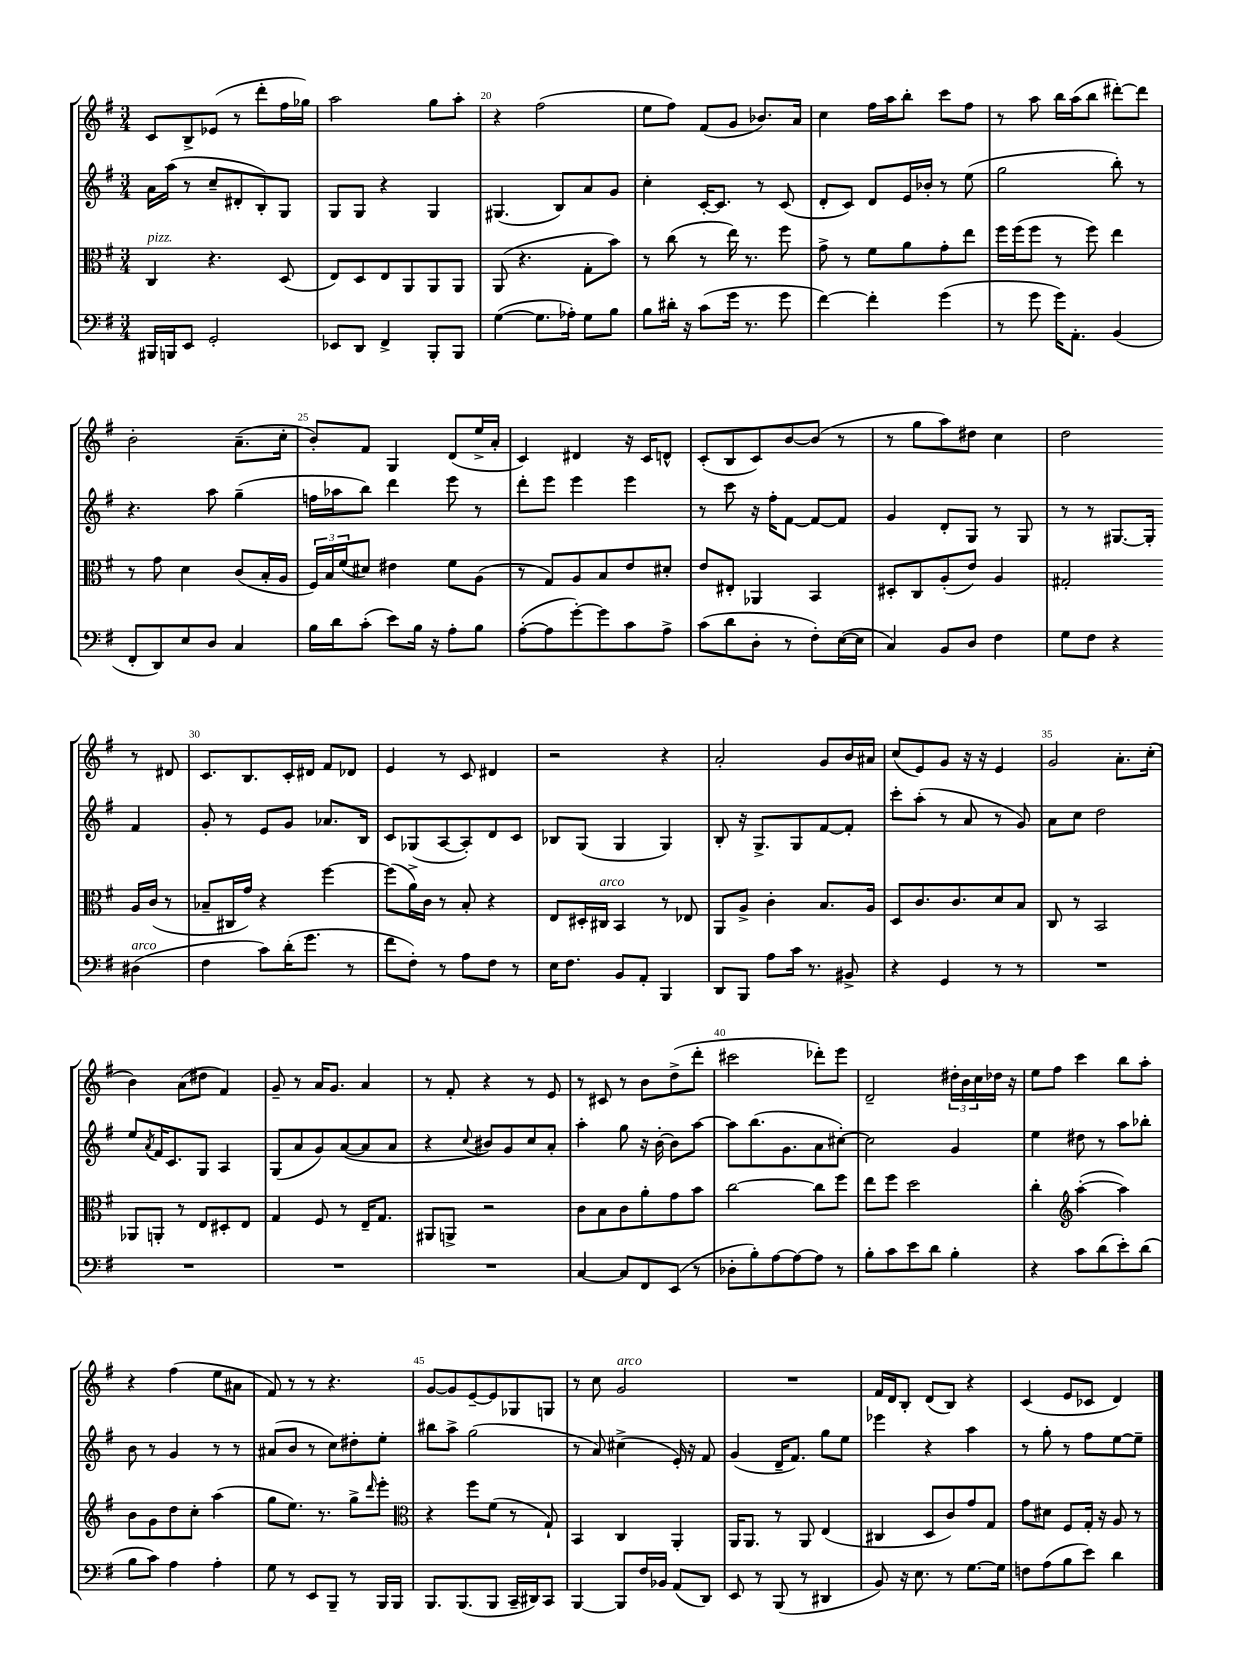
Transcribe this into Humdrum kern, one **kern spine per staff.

**kern	**kern	**kern	**kern
*part4	*part3	*part2	*part1
*staff4	*staff3	*staff2	*staff1
*clefF4	*clefC3	*clefG2	*clefG2
*k[f#]	*k[f#]	*k[f#]	*k[f#]
*M3/4	*M3/4	*M3/4	*M3/4
=18	=18	=18	=18
!	!LO:TX:a:i:t=pizz.	!	!
16BBB#X/LL	4C/	16a\LL	8c/L
16BBBn/J	.	(16aa\JJ	.
8EE/J	.	8r	8B^/
2GG'/	4.r	8cc~/L	(8e-X/J
.	.	8d#X'/	8r
.	.	8B'/)	8ddd'\L
.	(8D/	8G/J	16ff#\L
.	.	.	16gg-X\JJ)
=19	=19	=19	=19
8EE-X/L	8E/L)	8G/L	2aa\
8DD/J	8D/	8G/J	.
4FF#^/	8E/	4r	.
.	8AA/	.	.
8BBB'/L	8AA/	4G/	8gg\L
8BBB/J	8AA/J	.	8aa'\J
=20	=20	=20	=20
([4G\	(8AA/	(4.G#X/	4r
.	4.r	.	.
8.G\L]	.	.	(2ff#\
.	.	8B/L)	.
16A-X'\Jk)	.	.	.
8G\L	8G'\L	8a/	.
8B\J	8b\J)	8g/J	.
=21	=21	=21	=21
8B\L	8r	4cc'\	8ee\L
16d#X'\Jk	(8cc\	.	8ff#\J)
16r	.	.	.
(8c\L	8r	[16c'/KL	(8f#/L
.	.	8.c/J]	.
16g\Jk	16ee\)	.	8g/J
8.r	8.r	.	.
.	.	8r	8.b-X/L)
8g\	8ff#\	(8c/	.
.	.	.	16a/Jk
=22	=22	=22	=22
[4f#\)	8g^\	8d'/L	4cc\
.	8r	8c/J)	.
4f#'\]	8f#\L	8d/L	16ff#\LL
.	.	.	16aa\J
.	8a\	16e/L	8bb'\J
.	.	16b-X'/JJ	.
(4g\	8g'\	8r	8ccc\L
.	8ee\J	(8ee\	8ff#\J
=23	=23	=23	=23
8r	16ff#\LL	2gg\	8r
.	(16ff#\J	.	.
8g\	8ff#\J	.	8aa\
16g\KL)	8r	.	16bb\LL
8.AA'\J	.	.	(16aa\J
.	8ff#\)	.	8bb\J
(4BB/	4ee\	8bb'\)	[8ddd#X'\L)
.	.	8r	8ddd#\J]
!!LO:LB:g=z
=24	=24	=24	=24
8FF#'/L	8r	4.r	2b'\
8DD/)	8g\	.	.
8E/	4d\	.	.
8D/J	.	8aa\	.
4C/	(8c/L	(4gg~\	(8.a~\L
.	16B'/L	.	.
.	16A/JJ	.	16cc'\Jk
=25	=25	=25	=25
16B\LL	24F#/LL)	16ffn\LL	8b'/L)
.	24B/	.	.
16d\J	.	16aa-X\J	.
.	(24f#/J	.	.
(8c'\J	8d#X/J)	8bb\J)	8f#/J
8e\L)	4e#X\	4ddd\	4G/
16B\Jk	.	.	.
16r	.	.	.
8A'\L	8f#\L	8eee\	(8d/L
8B\J	(8A\J	8r	16ee^/L
.	.	.	16a'/JJ
=26	=26	=26	=26
([8A'\L	8r	8ddd'\L	4c/)
8A\]	8G/L)	8eee\J	.
[8g'\)	8A/	4eee\	4d#X/
8g\]	8B/	.	.
8c\	8e/	4eee\	16r
.	.	.	16c/KL
8A^\J	8d#X'/J	.	8dn^^/J
=27	=27	=27	=27
(8c\L	8e/L	8r	(8c'/L
8d\	8E#X'/J	8ccc\	8B/
8D'\J	4AA-X/	16r	8c/)
.	.	16ff#'\KL	.
8r	.	[8f#\J	[8b/
8F#'\L)	4BB/	8f#/L_	(8b/J]
([16E\L	.	8f#/J]	8r
16E\JJ]	.	.	.
=28	=28	=28	=28
4C/)	8D#X'/L	4g/	8r
.	8C/	.	8gg\L
8BB/L	(8A'/	8d'/L	8aa\)
8D/J	8e/J)	8G/J	8dd#X\J
4F#\	4A/	8r	4cc\
.	.	8G/	.
=29	=29	=29	=29
8G\L	2G#X'/	8r	2dd\
8F#\J	.	8r	.
4r	.	[8.G#X/L	.
.	.	16G#'/Jk]	.
!LO:TX:a:i:t=arco	!	!	!
(4D#X\	16A/LL	4f#/	8r
.	(16c/JJ	.	.
.	8r	.	8d#X/
!!LO:LB:g=z
=30	=30	=30	=30
4F#\	8B-X~/L	8g'/	8.c/L
.	16C#X/L	8r	.
.	16g/JJ)	.	8.B/
8c\L)	4r	8e/L	.
(16d'\K	.	8g/J	16c'/L
8.g\J	.	.	16d#X/JJ
.	[4ff#\	8.a-X/L	8f#/L
8r	.	.	8d-X/J
.	.	16B/Jk	.
=31	=31	=31	=31
8f#\L	(8ff#\L]	8c/L	4e/
8F#'\J)	16a^\L)	(8G-X/	.
.	16c\JJ	.	.
8r	8r	[8A/	8r
8A\L	8B'/	8A'/])	8c/
8F#\J	4r	8d/	4d#X/
8r	.	8c/J	.
=32	=32	=32	=32
16E\KL	8E/L	8B-X/L	2r
8.F#\J	.	.	.
.	16D#X'/L	(8G/J	.
!	!LO:TX:a:i:t=arco	!	!
.	16C#X/JJ	.	.
8BB/L	4BB/	4G/	.
8AA'/J	.	.	.
4BBB/	8r	4G/)	4r
.	8E-X/	.	.
=33	=33	=33	=33
8DD/L	8AA/L	8B'/	2a'/
8BBB/J	8A^/J	16r	.
.	.	8.G^/L	.
8A\L	4c'\	.	.
16c\Jk	.	8G/	.
8.r	.	.	.
.	8.B/L	[8f#/	8g/L
8BB#X^/	.	8f#'/J]	16b/L
.	16A/Jk	.	16a#X/JJ
=34	=34	=34	=34
4r	8D/L	8ccc'\L	(8cc/L
.	8.c/	(8aa'\J	8e/)
4GG/	.	8r	8g/J
.	8.c/	.	.
.	.	8a/	16r
.	.	.	16r
8r	8d/	8r	4e/
8r	8B/J	8g/)	.
=35	=35	=35	=35
2.r	8C/	8a\L	2g/
.	8r	8cc\J	.
.	2BB/	2dd\	.
.	.	.	8.a'\L
.	.	.	(16cc'\Jk
!!LO:LB:g=z
=36	=36	=36	=36
2.r	8AA-X/L	8ee/L	4b\)
.	.	8qa/	.
.	8AAn'/J	16f#/K	.
.	.	8.c/	.
.	8r	.	(8a\L
.	8E/L	8G/J	8dd#X\J
.	8D#X'/	4A/	4f#/)
.	8E/J	.	.
=37	=37	=37	=37
2.r	4G/	(8G/L	8g~/
.	.	8a/	8r
.	8F#/	8g/)	16a/KL
.	.	.	8.g/J
.	8r	([8a/	.
.	16E~/KL	8a/]	4a/
.	8.G/J	.	.
.	.	8a/J	.
=38	=38	=38	=38
2.r	8AA#X/L	4r	8r
.	8AAn^/J	.	8f#'/
.	.	8qqcc/	.
.	2r	8b#X/L)	4r
.	.	8g/	.
.	.	8cc/	8r
.	.	8a'/J	8e/
=39	=39	=39	=39
[4C/	8c\L	4aa'\	8r
.	8B\	.	8c#X/
8C/L]	8c\	8gg\	8r
8FF#/	8a'\	16r	8b\L
.	.	[16b'\	.
(8EE/J	8g\	8b\L]	(8dd^\
8r	8b\J	[8aa\J	8ddd'\J
=40	=40	=40	=40
8D-X'\L	[2cc\	8aa\L]	2ccc#X\
8B'\)	.	(8.bb\	.
[8A\	.	.	.
.	.	8.g\	.
8A\_	.	.	.
8A\J]	8cc\L]	8a\	8ddd-X'\L)
8r	8ff#\J	[8cc#X'\J)	8eee\J
=41	=41	=41	=41
8B'\L	8ee\L	2cc#\]	2d~/
8c\	8ff#\J	.	.
8e\	2dd\	.	.
8d\J	.	.	.
4B'\	.	4g/	24dd#X'\LL
.	.	.	24b\
.	.	.	24cc\
.	.	.	16dd-X\JJ
.	.	.	16r
=42	=42	=42	=42
4r	4cc'\	4ee\	8ee\L
.	.	.	8ff#\J
*	*clefG2	*	*
8c\L	([4aa'\	8dd#X\	4ccc\
(8d\	.	8r	.
8e'\)	4aa\])	8aa\L	8bb\L
(8d\J	.	8bb-X'\J	8aa'\J
!!LO:LB:g=z
=43	=43	=43	=43
8B\L	8b\L	8b\	4r
8c\J)	8g\	8r	.
4A\	8dd\	4g/	(4ff#\
.	8cc'\J	.	.
4A'\	(4aa\	8r	8ee\L
.	.	8r	8a#X\J
=44	=44	=44	=44
8G\	8gg\L	(8a#X/L	8f#/)
8r	8.ee\J)	8b/J	8r
8EE/L	.	8r	8r
.	8.r	.	.
8BBB~/J	.	8cc\L)	4.r
8r	8gg^\L	8dd#X'\	.
.	16qqddd/	.	.
16BBB/LL	8eee'\J	8ee'\J	.
16BBB/JJ	.	.	.
=45	=45	=45	=45
*	*clefC3	*	*
8.BBB/L	4r	8bb#X\L	[8g/L
.	.	8aa^\J	8g/]
(8.BBB/	.	.	.
.	8ff#\L	(2gg\	[8e~/
8BBB/J	(8f#\J	.	8e/]
16CC~/LL	8r	.	8G-X/
16DD#X/J)	.	.	.
8CC/J	8G`/)	.	8Gn/J
=46	=46	=46	=46
[4BBB/	4BB/	8r	8r
.	.	8a/)	8cc\
!	!	!	!LO:TX:a:i:t=arco
8BBB/L]	4C/	(4cc#X^\	2g/
16F#/L	.	.	.
16BB-X/JJ	.	.	.
(8AA/L	4AA'/	16e'/)	.
.	.	16r	.
8DD/J)	.	8f#/	.
=47	=47	=47	=47
8EE/	16AA/KL	(4g/	2.r
.	8.AA/J	.	.
8r	.	.	.
(8BBB/	8r	16d~/KL	.
.	.	8.f#/J)	.
8r	8AA/	.	.
4DD#X/	(4E/	8gg\L	.
.	.	8ee\J	.
=48	=48	=48	=48
8BB/)	4C#X/	4eee-X\	16f#/LL
.	.	.	16d/J
16r	.	.	8B'/J
8.E\	.	.	.
.	8D/L	4r	(8d/L
8r	8c/)	.	8B/J)
[8.G\L	8g/	4aa\	4r
.	8G/J	.	.
16G\Jk]	.	.	.
=49	=49	=49	=49
8Fn\L	8g\L	8r	(4c/
(8A\	8d#X\J	8gg'\	.
8B\	8F#/L	8r	8e/L
8e\J)	16G'/Jk	8ff#\L	8c-X/J
.	16r	.	.
4d\	8A/	[8ee\	4d/)
.	8r	8ee~\J]	.
==	==	==	==
*-	*-	*-	*-
